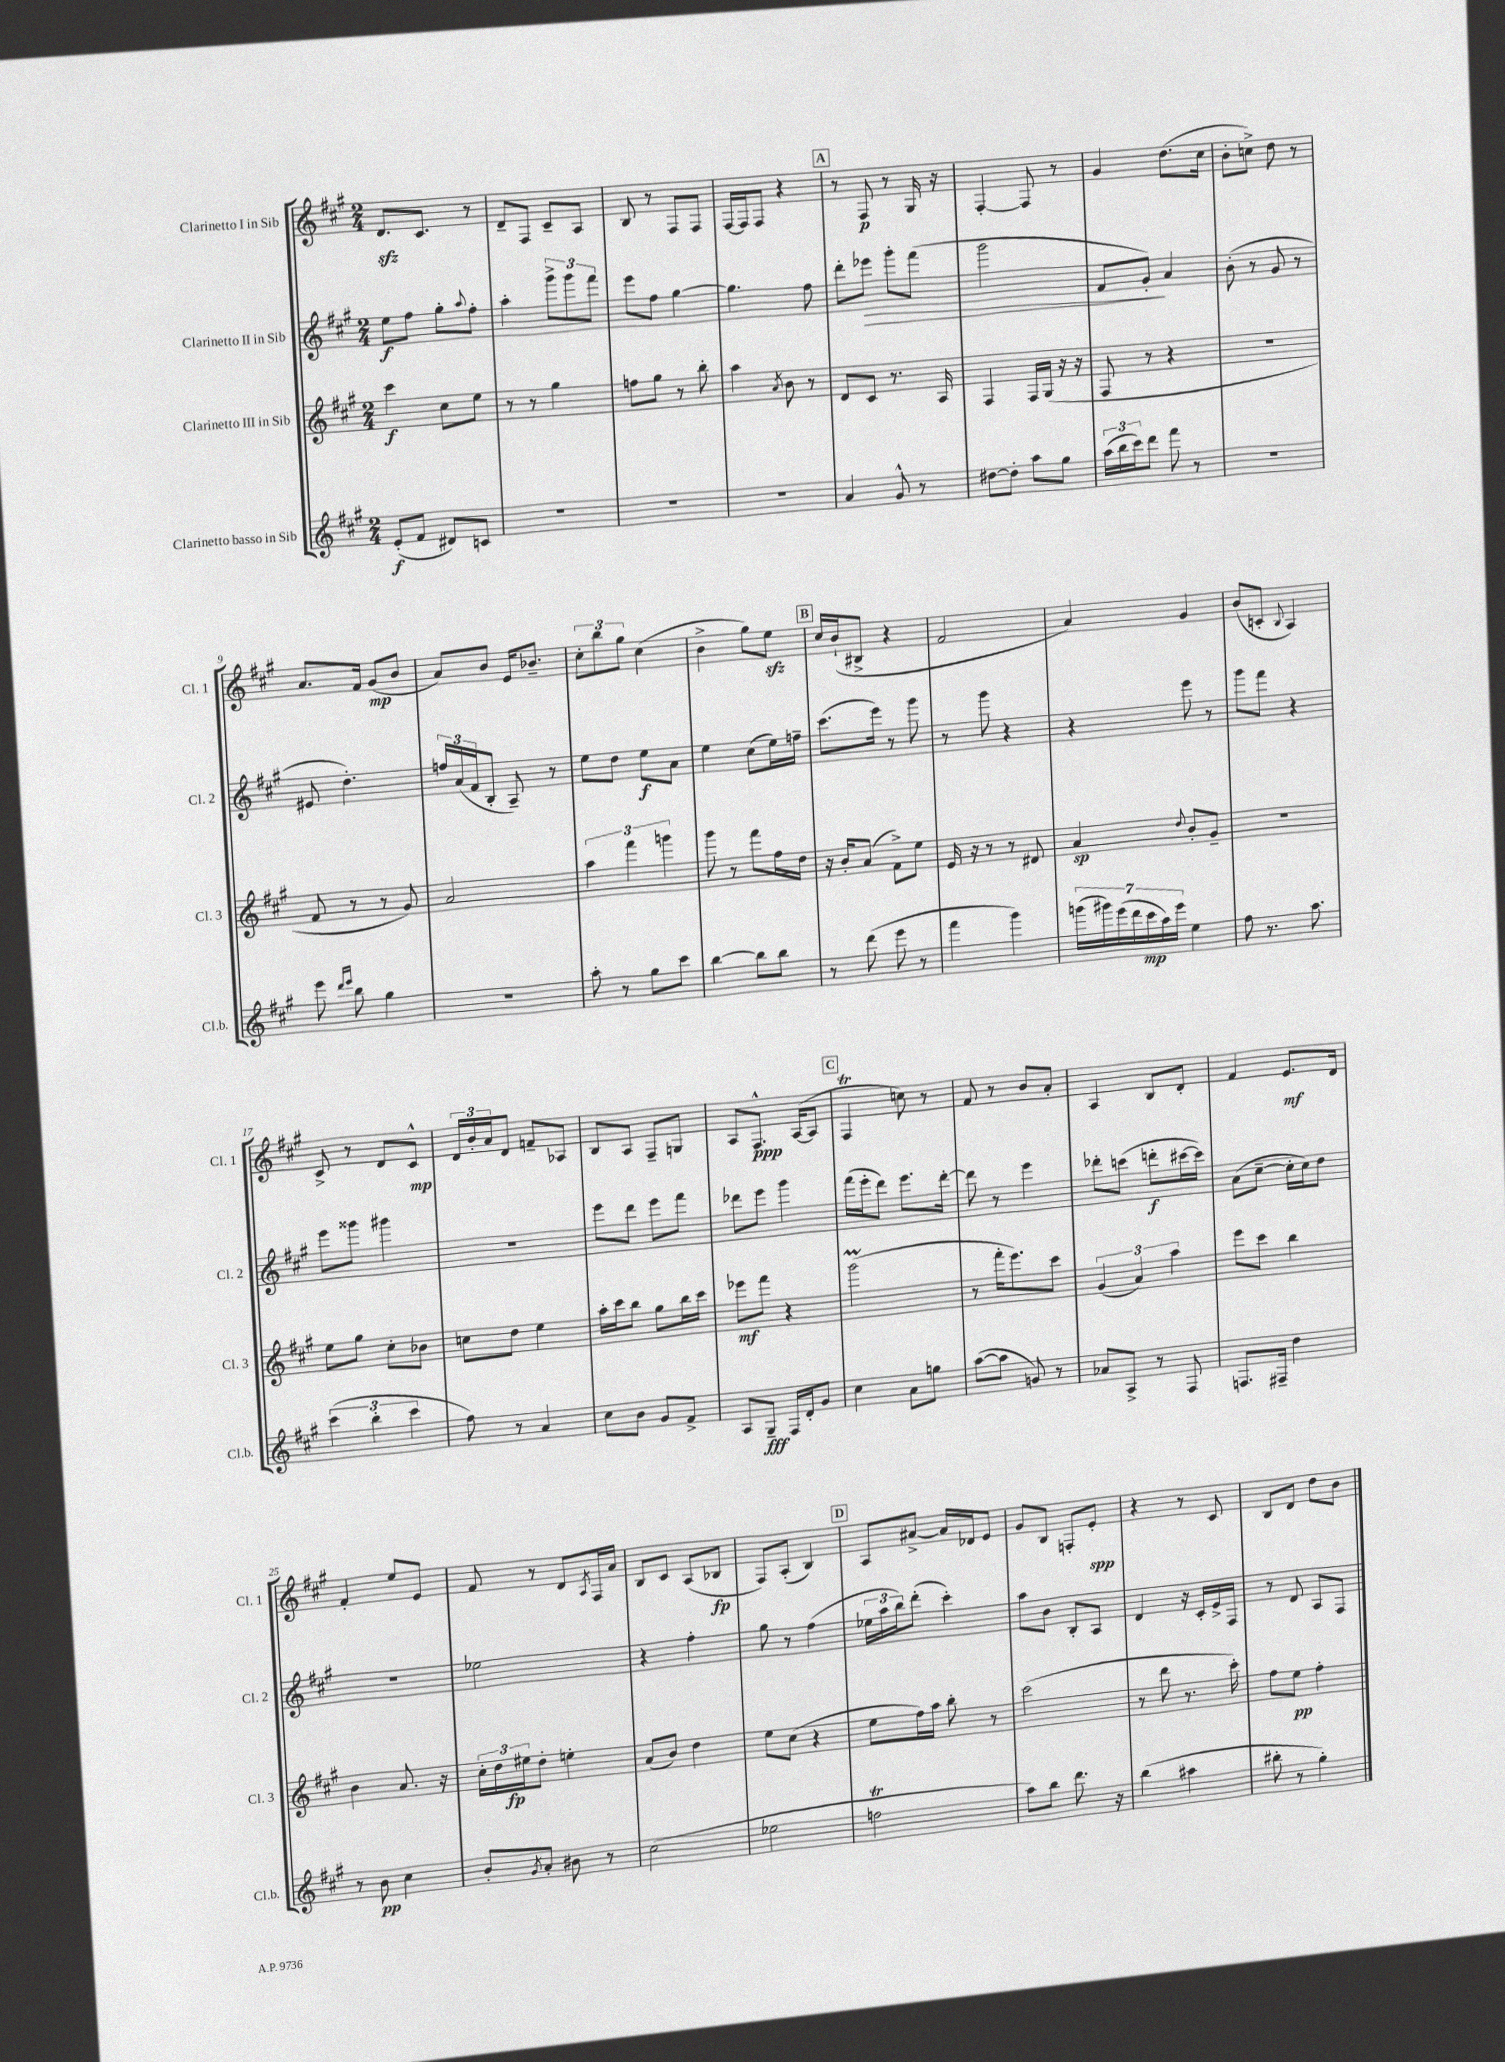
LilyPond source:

<<
\new StaffGroup <<
\new Staff = "s0" \with { instrumentName = "Clarinetto I in Sib" shortInstrumentName = "Cl. 1" } {
    \clef treble \key a \major \numericTimeSignature \time 2/4
    d'8.\sfz cis'8. r8 |
    d'8-- fis8 cis'8-- a8 |
    b8 r8 fis8 fis8 |
    fis16~ fis16 fis8 r4 |
    \mark \markup { \box "A" } r8 fis8\p r8 gis16 r16 |
    fis4~-. fis8 r8 |
    gis'4 d''8.( cis''16 |
    b'8-. c''8->) d''8 r8 |
    a'8. fis'16 gis'8\mp( b'8 |
    a'8) b'8 e'16 bes'8.-- |
    \tuplet 3/2 { cis''8-. b''8 gis''8 } cis''4( |
    b'4-> gis''8) e''8\sfz |
    \mark \markup { \box "B" } cis''16 b'16-!( bis8-> r4 |
    fis'2 |
    a'4) gis'4 |
    b'8( c'8-. \appoggiatura { b8 } a4) |
    cis'8-> r8 d'8 cis'8-^\mp |
    \tuplet 3/2 { d'16 b'16-. a'16 } d'8 f'8-- aes8 |
    b8 a8 fis8-- g8 |
    a8 fis8.-^\ppp a16~( a8 |
    \mark \markup { \box "C" } fis4\trill c''8) r8 |
    fis'8 r8 b'8 a'8-. |
    a4 b8 d'8-. |
    fis'4 e'8.\mf d'16 |
    fis'4-. e''8 e'8 |
    fis'8 r8 d'8 \acciaccatura { a8 } fis16 a'16 |
    b8 cis'8 a8( bes8\fp |
    fis8) a8-.( b4) |
    \mark \markup { \box "D" } a8 ais'8~-> ais'16 des'16 e'8 |
    gis'8 b8 f8-. e'8-.\spp |
    r4 r8 cis'8 |
    b8 d'8 d''8 b'8 \bar "|." |
}
\new Staff = "s1" \with { instrumentName = "Clarinetto II in Sib" shortInstrumentName = "Cl. 2" } {
    \clef treble \key a \major \numericTimeSignature \time 2/4
    e''8\f fis''8 gis''8-. \appoggiatura { a''8 } fis''8-. |
    a''4-. \tuplet 3/2 { gis'''8-> gis'''8 fis'''8 } |
    e'''8 fis''8 gis''4~ |
    gis''4. fis''8 |
    \mark \markup { \box "A" } d'''8-. ees'''8\> gis'''8-. fis'''8( |
    gis'''2 |
    fis'8 gis'8-.\!) a'4 |
    b'8-.( r8 gis'8 r8 |
    eis'8 d''4.-.) |
    \tuplet 3/2 { f''16 a'16( fis'16 } b8-. a8--) r8 |
    e''8 d''8 e''8\f a'8 |
    e''4 cis''8( e''16) f''16-- |
    \mark \markup { \box "B" } cis'''8.( e'''16) r8 gis'''8 |
    r8 gis'''8 r4 |
    r4 e'''8 r8 |
    gis'''8 fis'''8 r4 |
    e'''8 gisis'''8 gis'''4 |
    r2 |
    e'''8 d'''8 e'''8 fis'''8 |
    des'''8 e'''8 gis'''4 |
    \mark \markup { \box "C" } fis'''16( e'''16-. d'''8) e'''8. d'''16~-. |
    d'''8 r8 e'''4 |
    des'''8-. c'''8( d'''8-.\f cis'''16~ cis'''16) |
    a'8( cis''8~-- cis''16-. cis''16) d''8 |
    R2 |
    ees''2 |
    r4 fis''4-. |
    gis''8 r8 fis''4( |
    \mark \markup { \box "D" } \tuplet 3/2 { ees''16 a''16 b''16) } d'''8-.( cis'''4-.) |
    a''8 b'8 b8-. a8 |
    d'4 r16 cis'16-. e'16-> fis16 |
    r8 d'8 a8 fis8 \bar "|." |
}
\new Staff = "s2" \with { instrumentName = "Clarinetto III in Sib" shortInstrumentName = "Cl. 3" } {
    \clef treble \key a \major \numericTimeSignature \time 2/4
    cis'''4\f cis''8 e''8 |
    r8 r8 gis''4 |
    f''8 gis''8 r8 b''8-. |
    a''4 \acciaccatura { a'8 } b'8 r8 |
    \mark \markup { \box "A" } d'8 cis'8 r8. a16 |
    fis4 fis16 gis16( r16 r16 |
    fis8 r8 r4 |
    r2 |
    fis'8 r8 r8 gis'8) |
    a'2 |
    \tuplet 3/2 { a''4 fis'''4 g'''4 } |
    gis'''8 r8 fis'''8 fis''16 d''16 |
    \mark \markup { \box "B" } r16 b'16-. a'8( fis'8->) e''8 |
    e'16 r16 r8 r8 dis'8 |
    a'4\sp \appoggiatura { d''8 } b'8-. gis'8-- |
    r2 |
    e''8 gis''8 cis''8-. bes'8 |
    c''8 d''8 e''4 |
    a''16-. cis'''16 b''8 gis''8 b''16 cis'''16 |
    ees'''8\mf fis'''8 r4 |
    \mark \markup { \box "C" } gis'''2\prall( |
    r8 fis'''16-. e'''8.) cis'''8 |
    \tuplet 3/2 { gis'4( a'4) a''4 } |
    e'''8 cis'''8 b''4 |
    b'4 a'8. r16 |
    \tuplet 3/2 { cis''16-. d''16 eis''16\fp } d''8-. e''4-. |
    a'8( b'8) d''4 |
    e''8 cis''8( r4 |
    \mark \markup { \box "D" } e''8 fis''16) a''16 b''8-. r8 |
    cis'''2( |
    r8 d'''8 r8. cis'''16-.) |
    fis''8 e''8\pp fis''4-. \bar "|." |
}
\new Staff = "s3" \with { instrumentName = "Clarinetto basso in Sib" shortInstrumentName = "Cl.b." } {
    \clef treble \key a \major \numericTimeSignature \time 2/4
    e'8-.\f( fis'8 dis'8) c'8 |
    R2 |
    R2 |
    R2 |
    \mark \markup { \box "A" } a'4 gis'8-^ r8 |
    dis''8~ dis''8-. a''8 gis''8 |
    \tuplet 3/2 { a''16( b''16 cis'''16) } d'''8 fis'''8 r8 |
    R2 |
    e'''8 \grace { d'''16 e'''16 } b''8 gis''4 |
    R2 |
    a''8-. r8 gis''8 cis'''8 |
    b''4~ b''8 b''8 |
    \mark \markup { \box "B" } r8 d'''8( e'''8 r8 |
    fis'''4 gis'''4) |
    \tuplet 7/4 { g'''16( gis'''16) e'''16( d'''16 cis'''16\mp a''16) e'''16 } e''4 |
    fis''8 r8. a''8. |
    \tuplet 3/2 { cis'''4( b''4-. cis'''4 } |
    fis''8) r8 a'4 |
    cis''8 b'8 gis'8 fis'8-> |
    a8 gis8--\fff fis16 d'16-. gis'8 |
    \mark \markup { \box "C" } cis''4 a'8 g''8 |
    a''8~( a''8 g'8) r8 |
    aes'8 a8-> r8 fis8 |
    f8. fis16-- d''4 |
    r8 b'8\pp cis''4 |
    b'8-. \acciaccatura { gis'8 } a'8-. bis'8 r8 |
    cis''2( |
    ees''2 |
    \mark \markup { \box "D" } f''2\trill |
    a''8) b''8 d'''8. r16 |
    b''4( ais''4 |
    bis''8-. r8 gis''4-.) \bar "|." |
}
>>
>>
